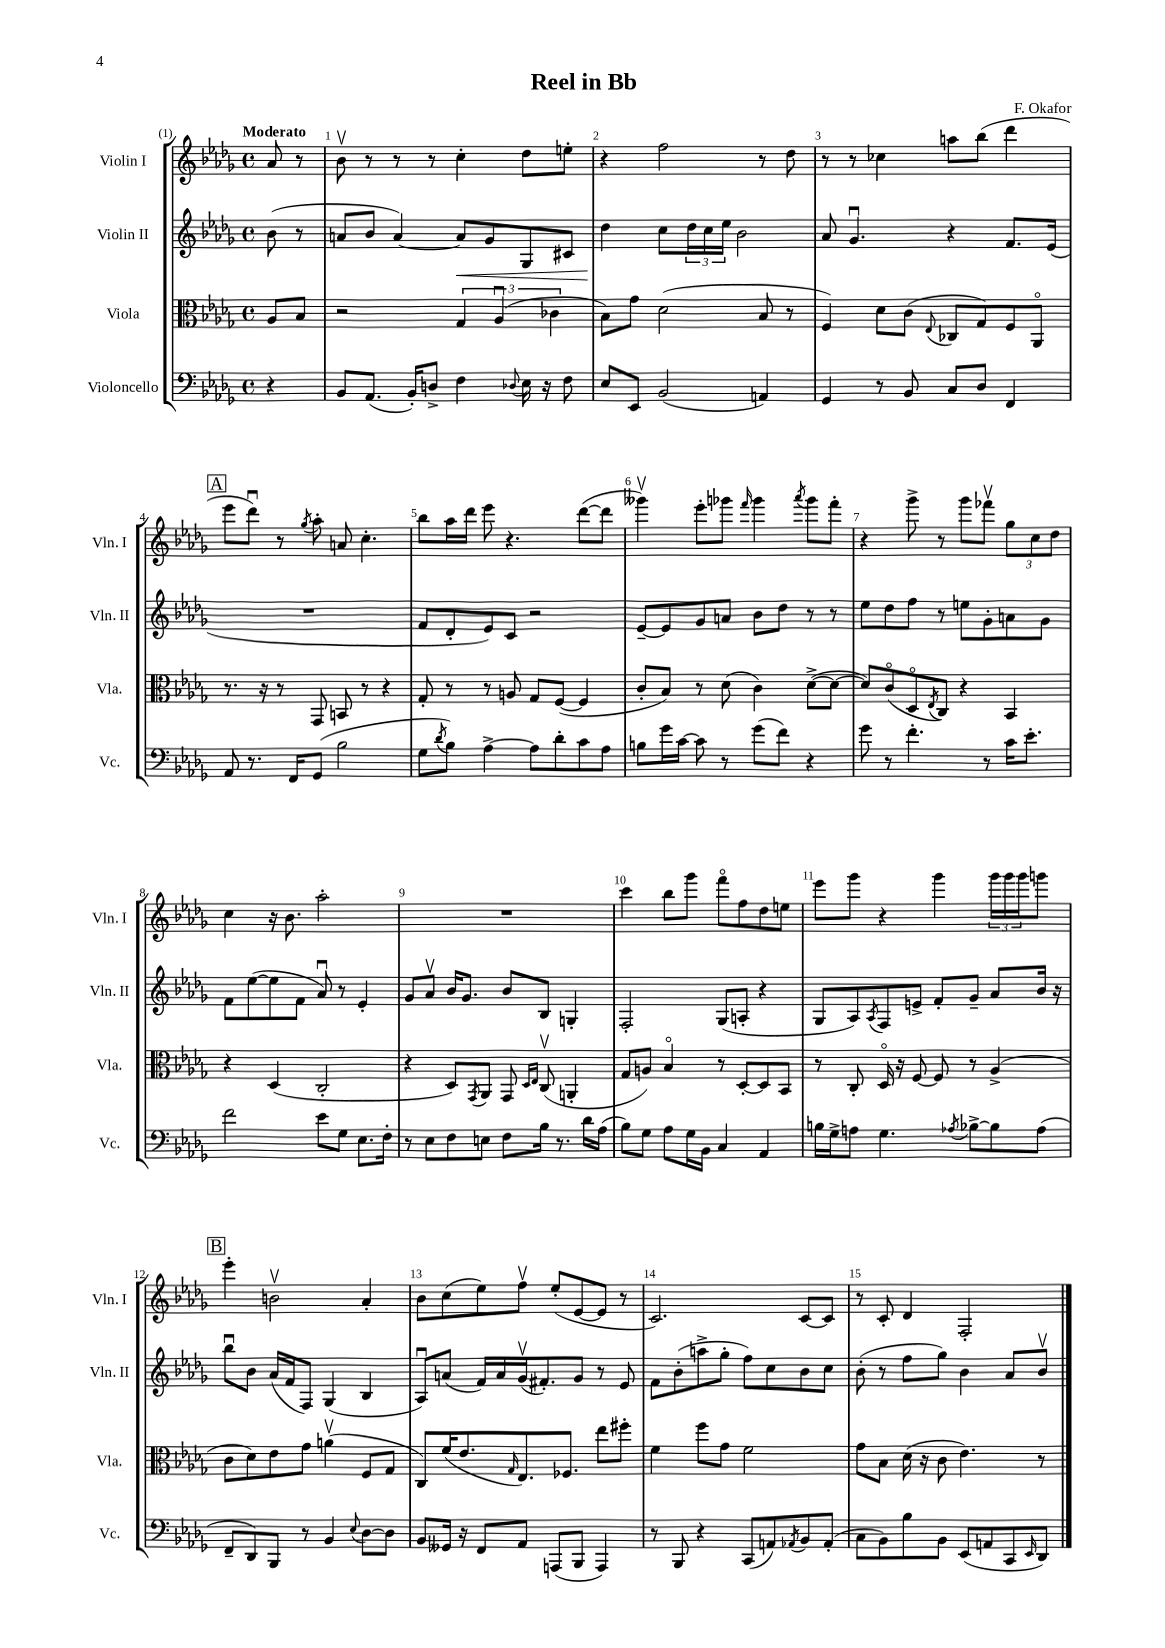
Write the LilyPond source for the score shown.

\header { title = "Reel in Bb" composer = "F. Okafor" }
<<
\new StaffGroup <<
\new Staff = "s0" \with { instrumentName = "Violin I" shortInstrumentName = "Vln. I" } {
    \clef treble \key des \major \defaultTimeSignature \time 4/4 \partial 4 \tempo "Moderato"
    aes'8 r8 |
    bes'8\upbow r8 r8 r8 c''4-. des''8 e''8-. |
    r4 f''2 r8 des''8 |
    r8 r8 ces''4 a''8 bes''8( des'''4 |
    \mark \markup { \box "A" } ees'''8 des'''8\downbow) r8 \acciaccatura { ges''8 } aes''8-. a'8 c''4.-. |
    bes''8 aes''16 des'''16 ees'''8 r4. des'''8~( des'''8 |
    geses'''4\upbow) ees'''8-. ges'''8 \grace { f'''16 } ges'''4 \acciaccatura { aes'''8 } ges'''8 f'''8-. |
    r4 ges'''8-> r8 ges'''8 fes'''8\upbow \tuplet 3/2 { ges''8 c''8 des''8 } |
    c''4 r16 bes'8. aes''2-. |
    R1 |
    c'''4 bes''8 ges'''8 f'''8\flageolet f''8 des''8 e''8 |
    ees'''8 ges'''8 r4 ges'''4 \tuplet 3/2 { ges'''16 ges'''16 ges'''16 } g'''8 |
    \mark \markup { \box "B" } ees'''4-. b'2\upbow aes'4-. |
    bes'8 c''8( ees''8) f''8\upbow ees''8-.( ees'8~ ees'8 r8 |
    c'2.) c'8~ c'8 |
    r8 c'8-. des'4 f2-. \bar "|." |
}
\new Staff = "s1" \with { instrumentName = "Violin II" shortInstrumentName = "Vln. II" } {
    \clef treble \key des \major \defaultTimeSignature \time 4/4 \partial 4
    bes'8( r8 |
    a'8 bes'8 a'4~) a'8\< ges'8 ges8 cis'8 |
    des''4\! c''8 \tuplet 3/2 { des''16 c''16 ees''16 } bes'2 |
    aes'8 ges'4.\downbow r4 f'8. ees'16( |
    \mark \markup { \box "A" } R1 |
    f'8 des'8-. ees'8) c'8 r2 |
    ees'8~-- ees'8 ges'8 a'8 bes'8 des''8 r8 r8 |
    ees''8 des''8 f''8 r8 e''8 ges'8-. a'8 ges'8 |
    f'8 ees''8~( ees''8 f'8 aes'8\downbow) r8 ees'4-. |
    ges'8 aes'8\upbow bes'16 ges'8. bes'8 bes8 g4-. |
    f2-. ges8( a8-. r4 |
    ges8 aes8) \acciaccatura { aes8 } f8 e'8-> f'8-. ges'8-- aes'8 bes'16 r16 |
    \mark \markup { \box "B" } bes''8\downbow bes'8 aes'16( f'16 f8) ges4( bes4 |
    aes8\downbow) a'8( f'16) a'16 ges'16\upbow( fis'8.-.) ges'8 r8 ees'8 |
    f'8 bes'8-.( a''8-> ges''8-. f''8) c''8 bes'8 c''8 |
    bes'8-.( r8 f''8 ges''8) bes'4 aes'8 bes'8\upbow \bar "|." |
}
\new Staff = "s2" \with { instrumentName = "Viola" shortInstrumentName = "Vla." } {
    \clef alto \key des \major \defaultTimeSignature \time 4/4 \partial 4
    aes8 bes8 |
    r2 \tuplet 3/2 { ges4 aes4\downbow( ces'4 } |
    bes8) ges'8 des'2( bes8 r8 |
    f4) des'8 c'8( \appoggiatura { ees8 } ces8 ges8) f8 aes,8\flageolet |
    \mark \markup { \box "A" } r8. r16 r8 ges,8 b,8 r8 r4 |
    ges8-. r8 r8 a8 ges8 f8~( f4 |
    c'8-. bes8) r8 des'8( c'4) des'8~->( des'8~ |
    des'8) c'8\flageolet( des8\flageolet \acciaccatura { ees8 } c8) r4 bes,4 |
    r4 des4( c2-. |
    r4 des8) \acciaccatura { ges,8 } aes,8 ges,8 \grace { des16 ees16 } c8\upbow( a,4-. |
    ges8 a8) bes4\flageolet r8 des8~-. des8 bes,8 |
    r8 c8-. des16\flageolet r16 f8~ f8 r8 aes4->( |
    \mark \markup { \box "B" } c'8 des'8) ees'8 ges'8 a'4\upbow( f8 ges8 |
    c8) f'16( ees'8. \grace { ges16 } ees8.) fes8. ees''8 fis''8-. |
    f'4 f''8 ges'8 f'2 |
    ges'8 bes8 des'16( r16 c'8 ees'4.) r8 \bar "|." |
}
\new Staff = "s3" \with { instrumentName = "Violoncello" shortInstrumentName = "Vc." } {
    \clef bass \key des \major \defaultTimeSignature \time 4/4 \partial 4
    r4 |
    bes,8 aes,8.( bes,16-.) d8-> f4 \appoggiatura { des8 } ees16 r16 f8 |
    ees8 ees,8 bes,2( a,4) |
    ges,4 r8 bes,8 c8 des8 f,4 |
    \mark \markup { \box "A" } aes,8 r8. f,16 ges,8( bes2 |
    ges8 \acciaccatura { des'8 } bes8) aes4~-> aes8 des'8-. c'8 aes8 |
    b8 ges'16 c'16~ c'8 r8 ges'8( f'8) r4 |
    ges'8 r8 f'4.-. r8 c'16 ees'8.-. |
    f'2 ees'8 ges8 ees8. f16-. |
    r8 ees8 f8 e8 f8 bes16 r8. des'16 aes16( |
    bes8) ges8 aes8 ges16 bes,16 c4 aes,4 |
    b16 ges16-> a8 ges4. \acciaccatura { aes8 } bes8~-> bes8 aes8( |
    \mark \markup { \box "B" } f,8-- des,8) bes,,8 r8 bes,4 \appoggiatura { ees8 } des8~ des8 |
    bes,8 geses,16 r16 f,8 aes,8 a,,8( bes,,8 a,,4) |
    r8 bes,,8 r4 c,8( a,8) \acciaccatura { aes,8 } bes,8 aes,8-.( |
    c8 bes,8) bes8 bes,8 ees,8( a,8 c,8 \grace { ees,16 } des,8) \bar "|." |
}
>>
>>
\layout { \context { \Score \override BarNumber.break-visibility = ##(#f #t #t) barNumberVisibility = #all-bar-numbers-visible } }
